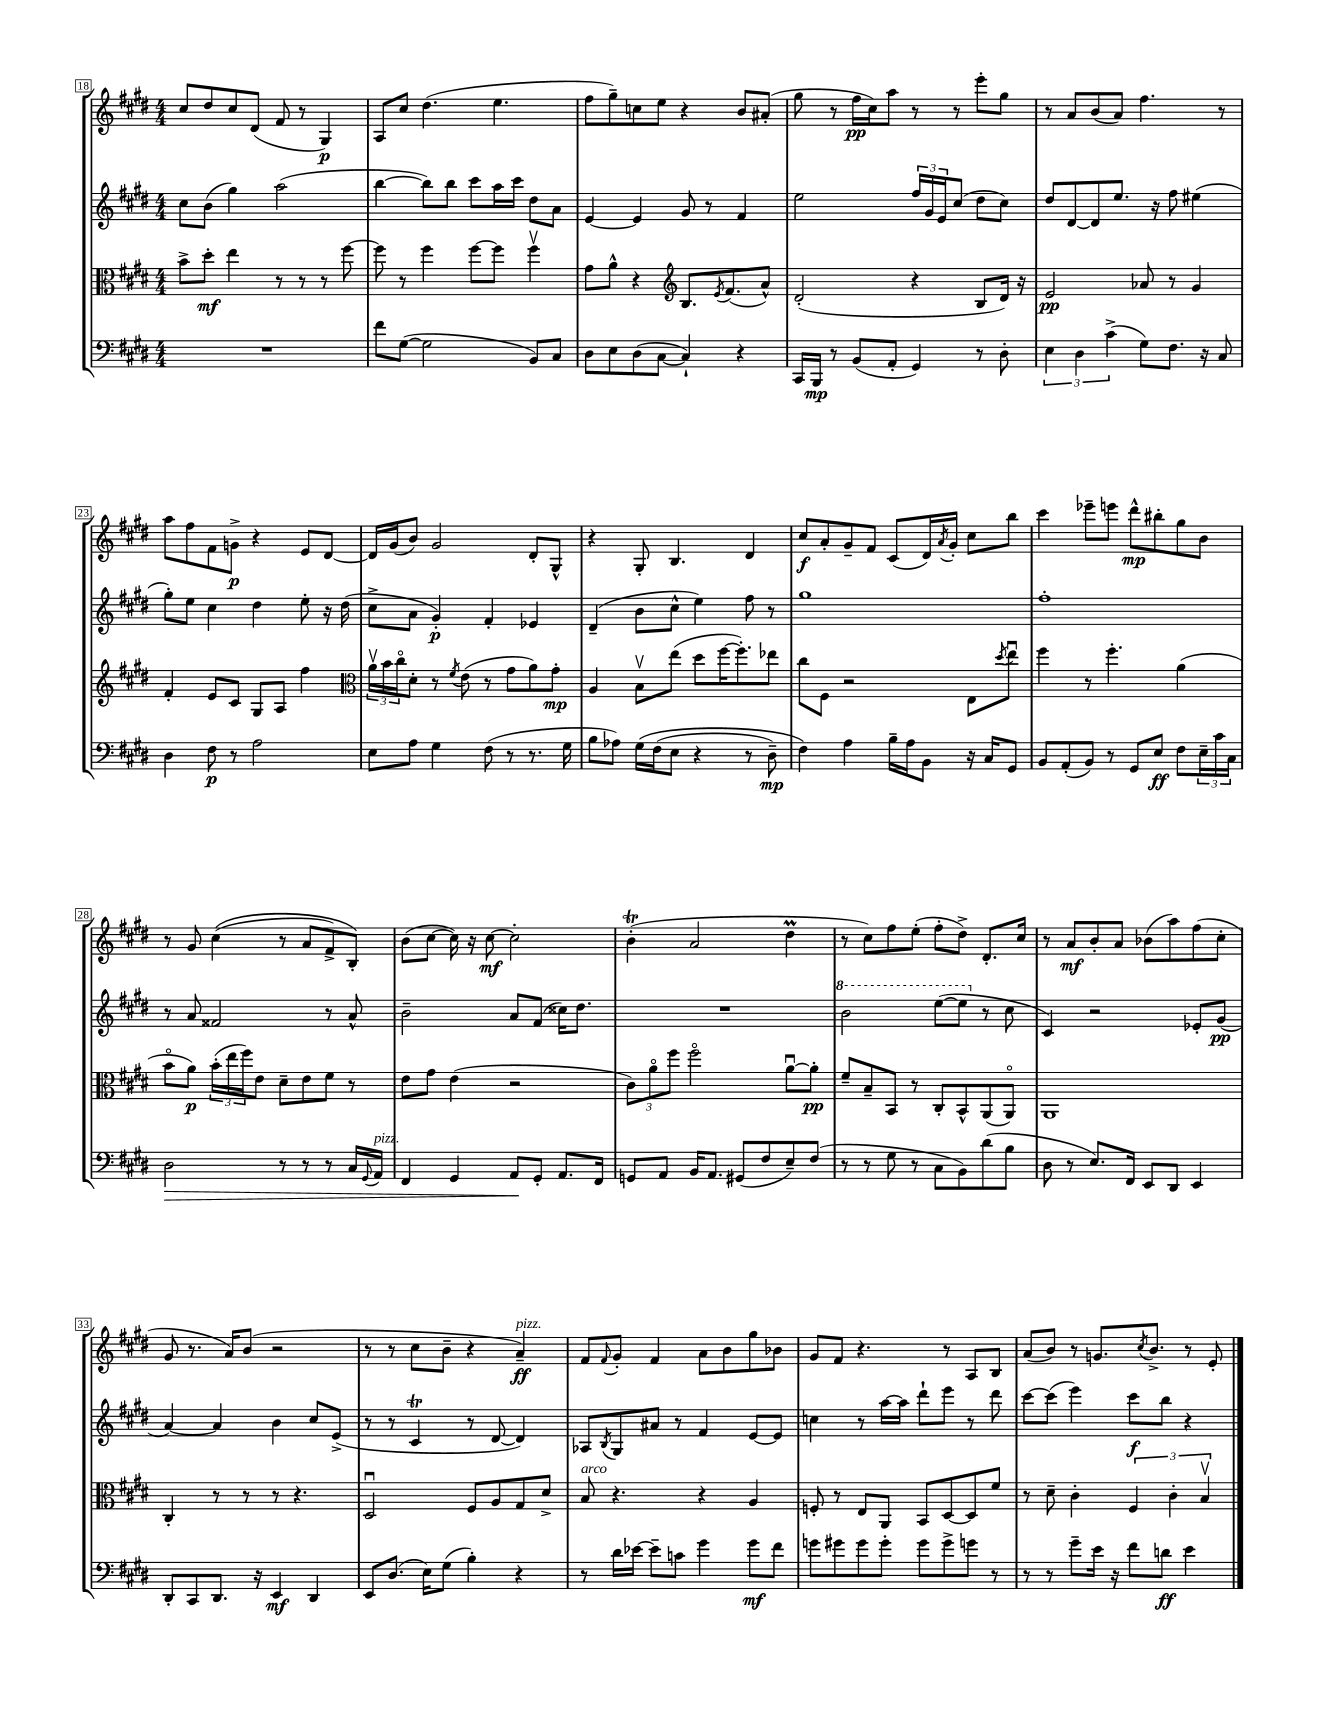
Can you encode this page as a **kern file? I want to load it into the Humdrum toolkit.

**kern	**kern	**kern	**kern
*staff4	*staff3	*staff2	*staff1
*clefF4	*clefC3	*clefG2	*clefG2
*k[f#c#g#d#]	*k[f#c#g#d#]	*k[f#c#g#d#]	*k[f#c#g#d#]
*M4/4	*M4/4	*M4/4	*M4/4
1r	8b^	8cc#	8cc#
.	8dd#'	(8b	8dd#
.	4ee	4gg#)	8cc#
.	.	.	(8d#
.	8r	(2aa	8f#
.	8r	.	8r
.	8r	.	4G#)
.	[8ff#	.	.
=	=	=	=
8f#	8ff#]	[4bb	8A
([8G#	8r	.	8cc#
2G#]	4ff#	8bb])	(4.dd#
.	.	8bb	.
.	[8ff#	8ccc#	.
.	8ff#]	16aa	4.ee
.	.	16ccc#	.
8BB)	4ff#v	8dd#	.
8C#	.	8a	.
=	=	=	=
8D#	8g#	[4e	8ff#
8E	8a^^	.	8gg#~)
(8D#	4r	4e]	8cc
[8C#	.	.	8ee
*	*clefG2	*	*
4C#`])	8.B	8g#	4r
.	.	8r	.
.	8qe	.	.
.	(8.f#	.	.
4r	.	4f#	8b
.	8a^^)	.	(8a#'
=	=	=	=
16CC#	(2d#'	2ee	8gg#
16BBB	.	.	.
8r	.	.	8r
(8BB	.	.	16ff#
.	.	.	16cc#)
8AA'	.	.	8aa
4GG#)	4r	24ff#	8r
.	.	24g#	.
.	.	24e	.
.	.	(8cc#	8r
8r	8B	8dd#	8eee'
8D#'	16d#)	8cc#)	8gg#
.	16r	.	.
=	=	=	=
6E	2e	8dd#	8r
.	.	[8d#	8a
6D#	.	.	.
.	.	8d#]	(8b
(6c#^	.	.	.
.	.	8.ee	8a)
8G#)	8a-	.	4.ff#
.	.	16r	.
8.F#	8r	8ff#	.
.	4g#	(4ee#	.
16r	.	.	.
8C#	.	.	8r
=	=	=	=
4D#	4f#'	8gg#')	8aa
.	.	8ee	8ff#
8F#	8e	4cc#	8f#
8r	8c#	.	8g^
2A	8G#	4dd#	4r
.	8A	.	.
.	4ff#	8ee'	8e
.	.	16r	[8d#
.	.	(16dd#	.
=	=	=	=
*	*clefC3	*	*
8E	24av	8cc#^	16d#]
.	24b	.	.
.	.	.	(16g#
.	24cc#o	.	.
8A	8d#'	8a	8b)
4G#	8r	4g#')	2g#
.	8qf#	.	.
.	(8e	.	.
(8F#	8r	4f#'	.
8r	8g#	.	.
8.r	8a)	4e-	8d#'
.	8g#'	.	8G#^^
16G#	.	.	.
=	=	=	=
8B	4A	(4d#~	4r
8A-)	.	.	.
&(16G#	8Bv	8b	8G#'
(16F#	.	.	.
8E	(8ee	8cc#^^	4.B
4r	8dd#	4ee)	.
.	[16ff#	.	.
.	8.ff#'])	.	.
8r	.	8ff#	4d#
8D#~)	8ee-	8r	.
=	=	=	=
4F#&)	8cc#	1gg#	8cc#
.	8F#	.	8a'
4A	2r	.	8g#~
.	.	.	8f#
16B~	.	.	(8c#
16A	.	.	.
8BB	.	.	16d#)
.	.	.	8qa
.	.	.	16g#'
16r	8E	.	8cc#
16C#	.	.	.
.	8qdd#	.	.
8GG#	8eeu	.	8bb
=	=	=	=
8BB	4ff#	1ff#'	4ccc#
(8AA'	.	.	.
8BB)	8r	.	8eee-~
8r	4.ff#'	.	8eee
8GG#	.	.	8ddd#^^
8E	.	.	8bb#'
8F#	(4a	.	8gg#
24E~	.	.	8b
24c#	.	.	.
24C#	.	.	.
=	=	=	=
2D#	8bo	8r	8r
.	8a)	8a	8g#
.	(24b'	2f##	&((4cc#
.	24ee	.	.
.	24ff#)	.	.
.	8e	.	.
8r	8d#~	.	8r
8r	8e	.	8a
8r	8f#	8r	8f#^)
16C#	8r	8a^^	8B'&)
8qqGG#	.	.	.
16AA	.	.	.
=	=	=	=
4FF#	8e	2b~	(8b
.	8g#	.	[8cc#
4GG#	(4e	.	16cc#])
.	.	.	16r
.	.	.	[8cc#
8AA	2r	8a	2cc#']
8GG#'	.	(8f#	.
8.AA	.	16cc##)	.
.	.	8.dd#	.
16FF#	.	.	.
=	=	=	=
8GG	12c#)	1r	(4b'
.	12ao	.	.
8AA	.	.	.
.	12ff#	.	.
16BB	2ff#o	.	2a
8.AA	.	.	.
(8GG#	.	.	.
8F#	.	.	.
8E~)	[8au	.	4dd#
(8F#	8a']	.	.
=	=	=	=
8r	8f#~	2bb	8r
8r	8B~	.	8cc#)
8G#	8BB	.	8ff#
8r	8r	.	(8ee'
8C#	8C#'	([8eee	8ff#'
8BB)	8BB^^	8eee]	8dd#^)
(8d#	(8AA	8r	8.d#'
8B	8AAo)	8cc#	.
.	.	.	16cc#
=	=	=	=
8D#	1AA	4c#)	8r
8r	.	.	8a
8.E)	.	2r	8b'
.	.	.	8a
16FF#	.	.	.
8EE	.	.	(8b-
8DD#	.	.	8aa)
4EE	.	8e-'	(8ff#
.	.	(8g#	8cc#'
=	=	=	=
8DD#'	4C#'	[4a)	8g#
8CC#	.	.	8.r
8.DD#	8r	4a]	.
.	.	.	16a)
.	8r	.	(8b
16r	.	.	.
4EE	8r	4b	2r
.	4.r	.	.
4DD#	.	8cc#	.
.	.	(8e^	.
=	=	=	=
8EE	2D#u	8r	8r
(8.D#	.	8r	8r
.	.	4c#	8cc#
16E)	.	.	.
(8G#	.	.	8b~
4B')	8F#	8r	4r
.	8A	[8d#	.
4r	8G#	4d#])	4a~)
.	8d#^	.	.
=	=	=	=
8r	8B	8A-	8f#
.	.	8qB	8qqf#
16d#	4.r	8G#	8g#'
[16e-	.	.	.
8e-~]	.	8a#	4f#
8c	.	8r	.
4g#	4r	4f#	8a
.	.	.	8b
8g#	4A	[8e	8gg#
8f#	.	8e]	8b-
=	=	=	=
8g	8F'	4cc	8g#
8g#	8r	.	8f#
8g#	8E	8r	4.r
8g#'	8AA	[16aa	.
.	.	16aa]	.
8g#	8BB	8ddd#`	.
8g#^	[8D#	8eee	8r
8g	8D#]	8r	8A
8r	8f#	8ddd#	8B
=	=	=	=
8r	8r	[8ccc#	(8a
8r	8d#~	(8ccc#]	8b)
8g#~	4c#'	4eee)	8r
16e	.	.	8.g
16r	.	.	.
8f#	6F#	8ccc#	.
.	.	.	8qcc#
.	.	.	8.b^
8d	.	8bb	.
.	6c#'	.	.
4e	.	4r	8r
.	6Bv	.	.
.	.	.	8e'
==	==	==	==
*-	*-	*-	*-
